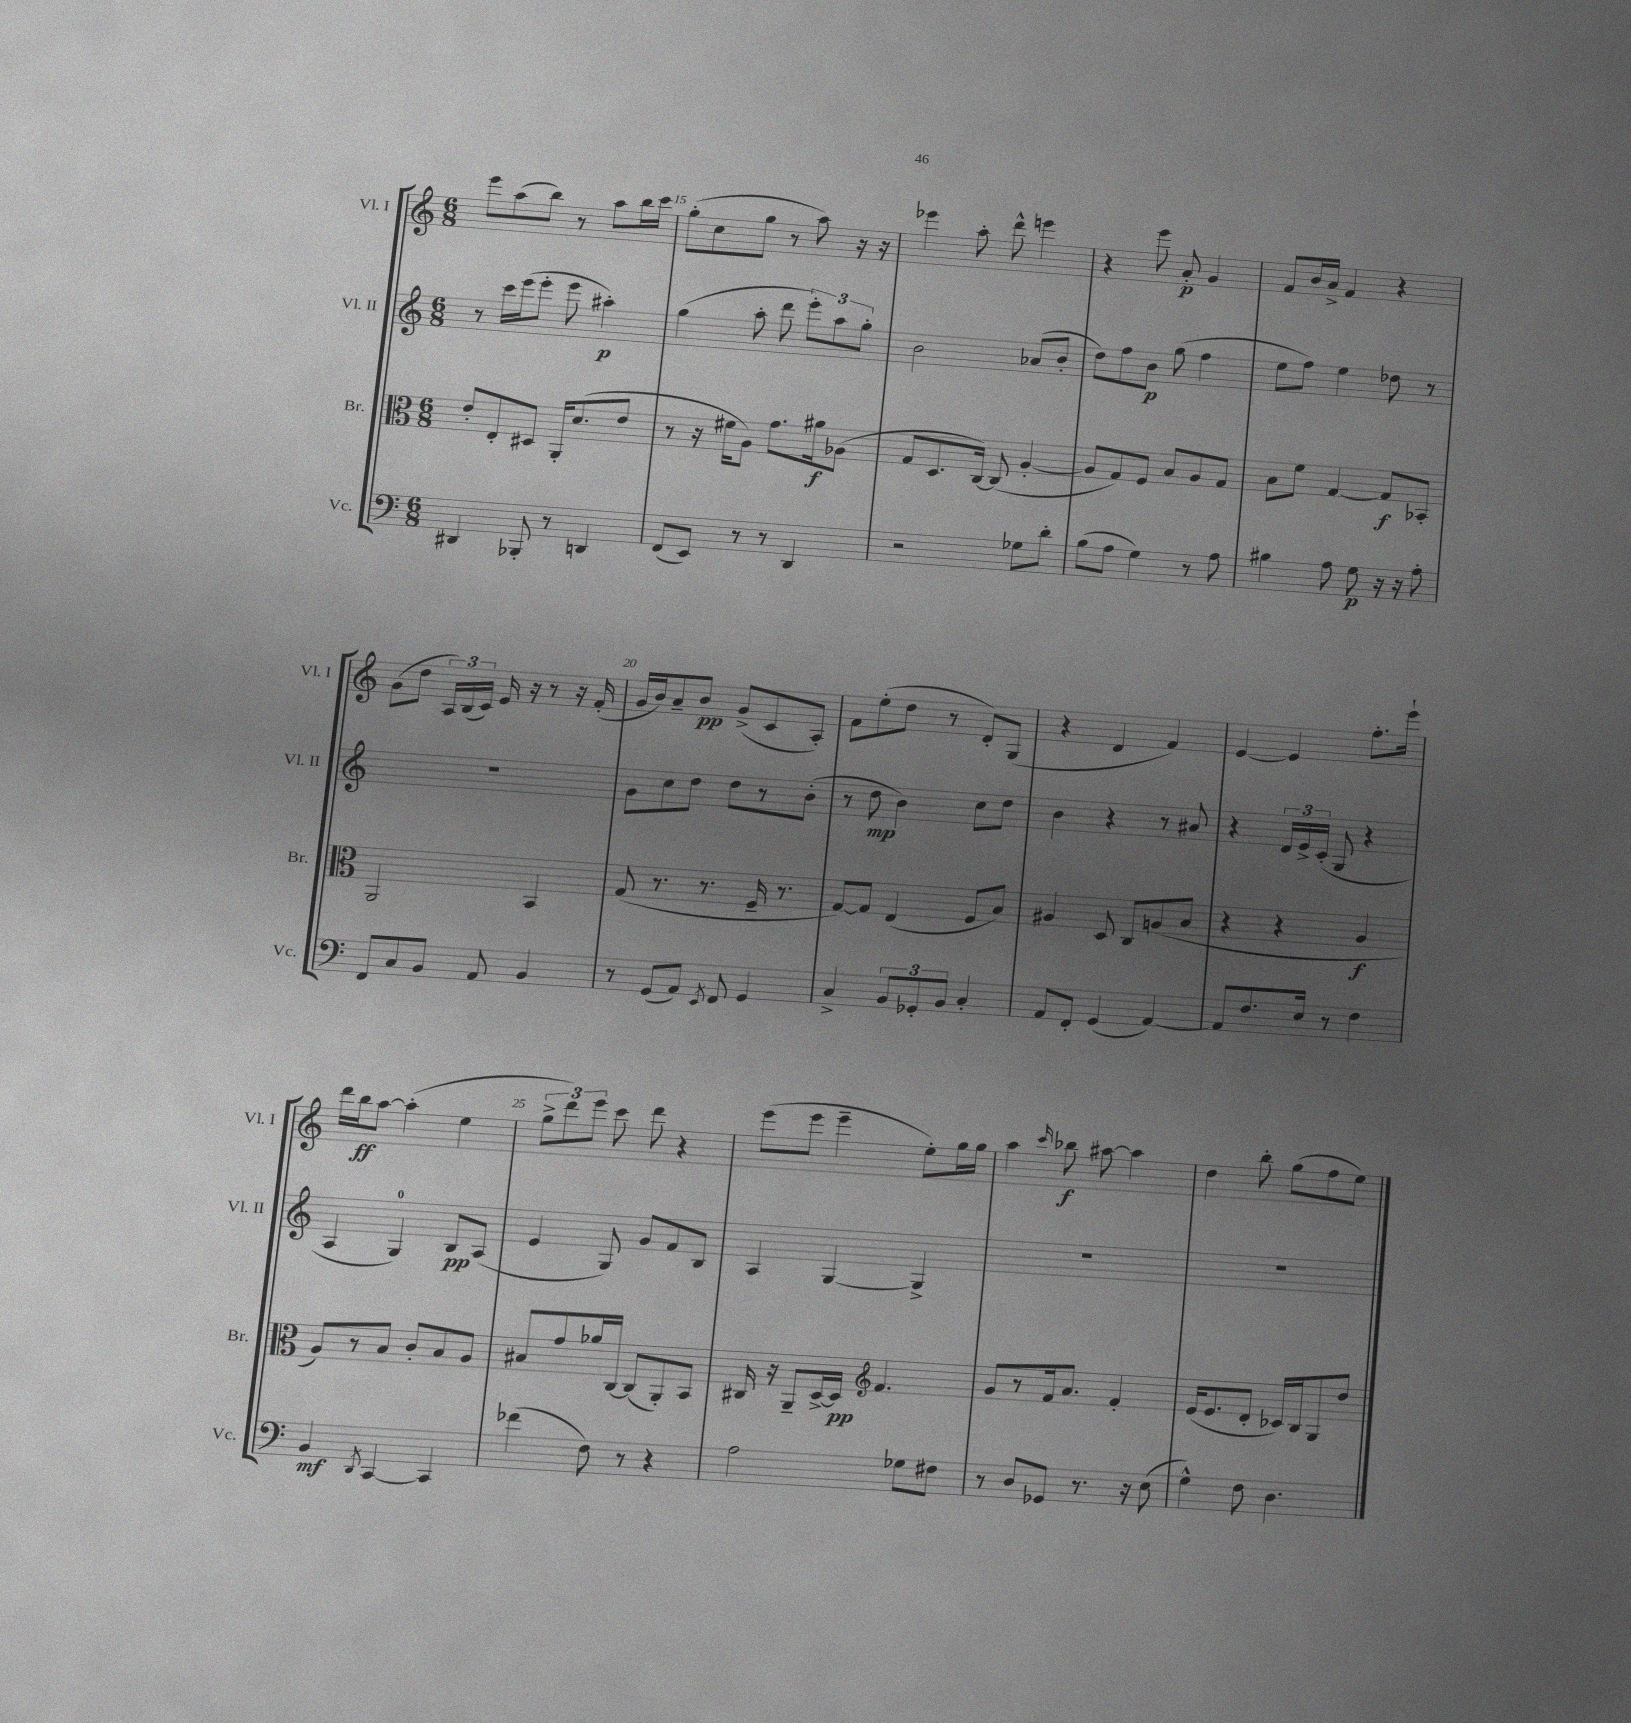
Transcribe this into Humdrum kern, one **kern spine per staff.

**kern	**kern	**kern	**kern
*staff4	*staff3	*staff2	*staff1
*clefF4	*clefC3	*clefG2	*clefG2
*k[]	*k[]	*k[]	*k[]
*M6/8	*M6/8	*M6/8	*M6/8
4DD#/	8e'/L	8r	8eee\L
.	8E'/	16ccc\LL	(8aa\
.	.	(16eee\J	.
8BBB-'/	8D#/J	8eee'\J	8bb\J)
8r	16AA'/LK	8eee\	8r
.	(8.d/	.	.
4DD/	.	4aa#'\)	8aa\L
.	8e/J	.	16bb\L
.	.	.	16ccc\JJ
=	=	=	=
(8FF/L	8r	(4gg\	(8gg'\L
8EE/J)	16r	.	8cc\
.	16f#\LK	.	.
8r	8A\J)	8aa'\	8gg\J
8r	8.g\L	8ddd\	8r
4DD/	.	12eee'\L)	8aa\)
.	16a#\k	.	.
.	.	12aa\	.
.	(8A-\J	.	16r
.	.	12gg'\J	.
.	.	.	16r
=	=	=	=
2r	8G/L	2b\	4eee-\
.	8.D/	.	.
.	.	.	8aa'\
.	[16C/Jk)	.	.
.	(8C/]	.	8ddd^^\
8G-\L	[4A'/	(8a-/L	4eee\
8d'\J	.	8b'/J	.
=	=	=	=
(8B\L	8A/]L	8dd\L)	4r
8A\J	8G/)	8ff\	.
4G\)	8F/J	8b\J	8eee\
.	8B/L	(8gg\	8a'/
8r	8A/	4ff\	4g/
8A\	8G/J	.	.
=	=	=	=
4B#\	8B\L	8ee\L	8f/L
.	8f\J	8ff\J)	16b/L
.	.	.	16a^/JJ
8A\	[4G/	4ee\	4f/
8G\	.	.	.
16r	8G/]L	8dd-\	4r
16r	.	.	.
8A'\	8BB-'/J	8r	.
=	=	=	=
8FF/L	2AA/	2.r	(8g\L
8C/	.	.	8dd\J
8BB/J	.	.	24A/LL)
.	.	.	(24B/
.	.	.	24c/JJ)
8AA/	.	.	16e/
.	.	.	16r
4BB/	4BB/	.	8r
.	.	.	16r
.	.	.	(16f'/
=	=	=	=
8r	(8G/	8g\L	16g/LL
.	.	.	16b/J)
(8GG/L	8.r	8cc\	8a~/
8AA/J)	.	8dd\J	8b/J
.	8.r	.	.
8qEE/	.	.	.
8FF/	.	8dd\L	(8g^/L
4GG/	16F~/	8r	8c/
.	8.r	.	.
.	.	(8b'\J	8A'/J)
=	=	=	=
4C^/	[8G/L)	8r	8f\L
.	8G/]J	8dd\	(8ee'\
12BB/L	(4E/	4b\)	8dd\J
12GG-'/	.	.	.
.	.	.	8r
12BB/J	.	.	.
4C'/	8F/L	8cc\L	8d'/L)
.	8B/J)	8dd\J	(8G/J
=	=	=	=
8AA/L	4A#/	4b\	4r
8FF'/J	.	.	.
(4GG/	8D/	4r	4d/
.	8C/L	.	.
[4AA/)	(8A/	8r	4f/)
.	8B/J	8a#/	.
=	=	=	=
8AA/]L	4r	4r	[4e/
8.F/	.	.	.
.	4r	24d/LL	4e/]
.	.	24e^/	.
16E/Jk	.	.	.
.	.	(24c'/JJ	.
8r	.	8G/	.
4F\	4A/	4r	8.ff'\L
.	.	.	16eee`\Jk
=	=	=	=
4BB/	8A/L)	4A/	16ddd\LL
.	.	.	16bb\J
.	8r	.	[8aa\J
8qDD/	.	.	.
[4CC/	8B/J	4G/)	(4aa'\]
.	8c'/L	.	.
4CC/]	8B/	8B/L	4ee\
.	8A/J	(8A/J	.
=	=	=	=
(4f-\	8B#/L	4e/	12gg^\L
.	.	.	12ddd\)
.	8g/	.	.
.	.	.	12eee\J
8F\)	16a-/L	8G/)	8ccc\
.	[16C/JJ	.	.
8r	(8C/]L	8g/L	8ddd\
4r	8AA'/)	8f/	4r
.	8BB/J	8B/J	.
=	=	=	=
2A\	16C#/	4A/	(8eee\L
.	16r	.	.
.	8AA~/L	.	8eee\J
.	[16D^/L	[4G/	4eee~\
.	16D/]JJ	.	.
*	*clefG2	*	*
.	4.f/	.	.
8G-\L	.	4G^/]	8ee'\L)
8F#\J	.	.	16gg\L
.	.	.	16gg\JJ
=	=	=	=
8r	8g/L	2.r	4aa\
8D/L	8r	.	.
.	.	.	16qqccc/
8GG-/J	16f/k	.	8bb-\
.	8.a/J	.	.
8.r	.	.	[8aa#\
.	4f'/	.	4aa#\]
16r	.	.	.
(8E\	.	.	.
=	=	=	=
4G^^\)	(16e/LK	2.r	4dd\
.	8.e/	.	.
8F\	8d'/J	.	8bb'\
4.D\	16c-/LL)	.	(8gg\L
.	16B/J	.	.
.	8G/	.	8ff\
.	8dd/J	.	8ee\J)
==	==	==	==
*-	*-	*-	*-
